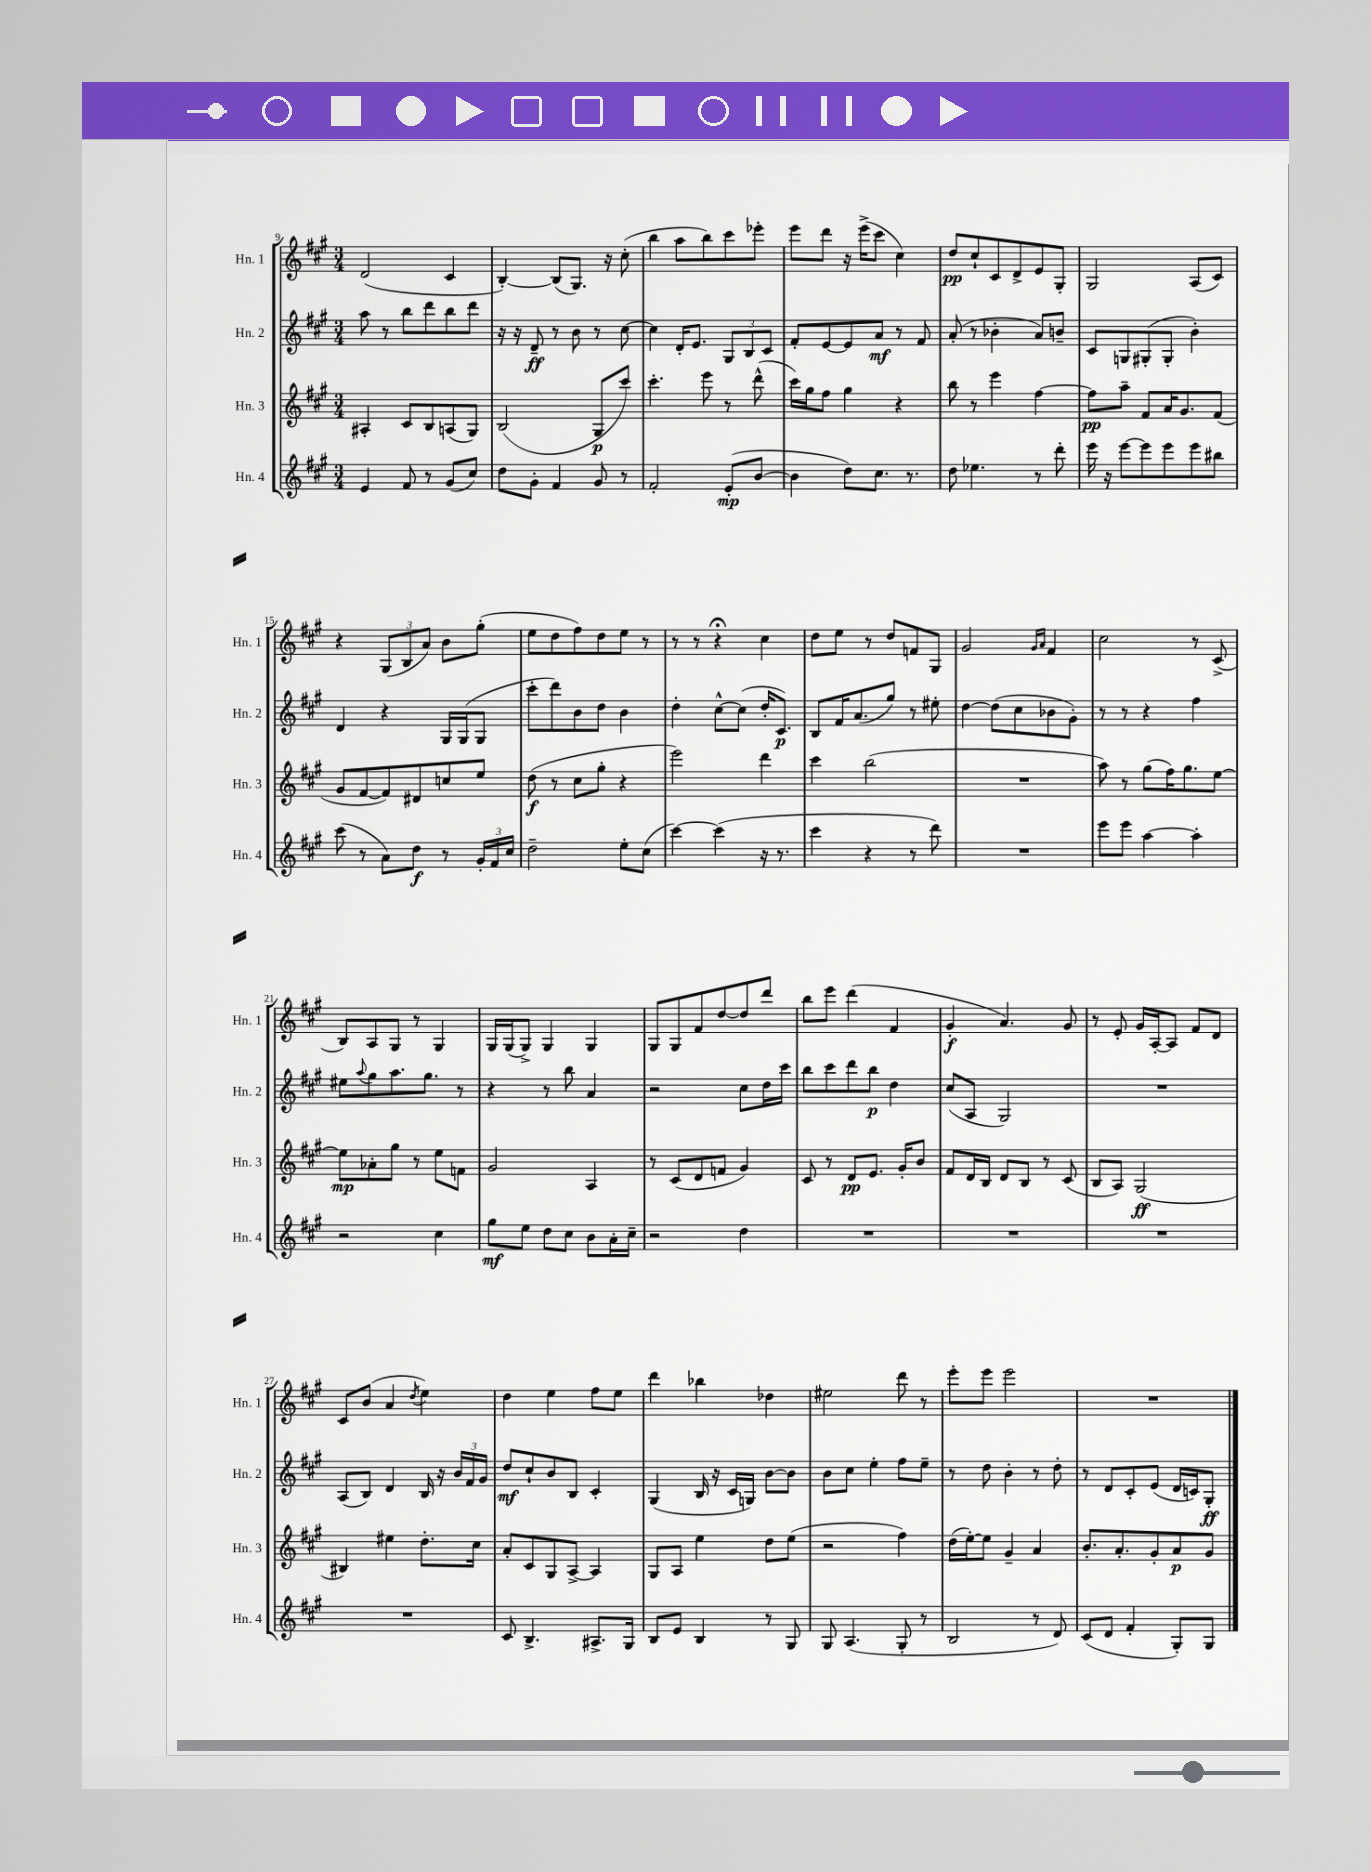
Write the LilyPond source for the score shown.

<<
\new StaffGroup <<
\new Staff = "s0" \with { instrumentName = "Hn. 1" shortInstrumentName = "Hn. 1" } {
    \clef treble \key a \major \numericTimeSignature \time 3/4
    d'2( cis'4 |
    b4~-.) b8( gis8.) r16 cis''8-.( |
    b''4 a''8 b''8) cis'''8 ees'''8-. |
    e'''8 d'''8 r16 e'''16->( cis'''8 cis''4) |
    d''8\pp cis''8-! cis'8 d'8-> e'8 gis8-. |
    gis2 a8( cis'8) |
    r4 \tuplet 3/2 { gis8( b8 a'8) } b'8 gis''8-.( |
    e''8 d''8 fis''8) d''8 e''8 r8 |
    r8 r8 r4\fermata cis''4 |
    d''8 e''8 r8 d''8 f'8 gis8 |
    gis'2 \grace { gis'16 a'16 } fis'4 |
    cis''2 r8 cis'8->( |
    b8) a8 gis8 r8 gis4 |
    gis16 gis16( gis8->) gis4 gis4 |
    gis8 gis8 fis'8 d''8~ d''8 d'''8 |
    b''8 e'''8 d'''4( fis'4 |
    gis'4-.\f a'4.) gis'8 |
    r8 e'8-. gis'16 a16~-. a8 fis'8 d'8 |
    cis'8 b'8( a'4 \acciaccatura { d''8 } e''4) |
    d''4 e''4 fis''8 e''8 |
    d'''4 bes''4 des''4 |
    eis''2 d'''8 r8 |
    e'''8-. e'''8 e'''2 |
    R2. \bar "|." |
}
\new Staff = "s1" \with { instrumentName = "Hn. 2" shortInstrumentName = "Hn. 2" } {
    \clef treble \key a \major \numericTimeSignature \time 3/4
    a''8 r8 b''8 d'''8 b''8 d'''8 |
    r16 r16 d'8--\ff r8 b'8 r8 cis''8~ |
    cis''4 d'16-. e'8. \tuplet 3/2 { gis8 b8 cis'8 } |
    fis'8-. e'8~ e'8 a'8\mf r8 fis'8 |
    a'8-.( r8 bes'4-. a'8) b'8-- |
    cis'8 g8 gis8-.( gis8-. b'4-.) |
    d'4 r4 gis16 gis16( gis8 |
    cis'''8-. d'''8) b'8 d''8 b'4 |
    d''4-. cis''8~-^ cis''8( d''16-. cis'8.\p) |
    b8 fis'16 a'8.( gis''8) r8 eis''8-. |
    d''4~ d''8( cis''8 bes'8 gis'8-.) |
    r8 r8 r4 fis''4 |
    eis''8 \appoggiatura { a''8 } gis''8 a''8. gis''8. r8 |
    r4 r8 b''8 a'4 |
    r2 cis''8 d''16 cis'''16 |
    b''8 cis'''8 d'''8 b''8\p d''4 |
    cis''8( a8 gis2) |
    R2. |
    a8( b8) d'4 b16 r16 \tuplet 3/2 { b'16 fis'16 gis'16 } |
    d''8\mf cis''8-! b'8 b8 cis'4-. |
    gis4( b16 r16 cis'16 g16) b'8~ b'8 |
    b'8 cis''8 e''4-. fis''8 e''8-- |
    r8 d''8 b'4-. r8 d''8-. |
    r8 d'8 cis'8-. e'8( d'16 c'16) gis8-.\ff \bar "|." |
}
\new Staff = "s2" \with { instrumentName = "Hn. 3" shortInstrumentName = "Hn. 3" } {
    \clef treble \key a \major \numericTimeSignature \time 3/4
    ais4-. cis'8 b8 a8( gis8) |
    b2( gis8\p cis'''8) |
    cis'''4.-. e'''8 r8 d'''8-^( |
    cis'''16) gis''16 fis''8 gis''4 r4 |
    b''8 r8 e'''4 fis''4~ |
    fis''8\pp a''8-- fis'8 a'16 gis'8. fis'8( |
    gis'8 fis'8~ fis'8) dis'8 c''8 e''8 |
    d''8\f( r8 cis''8 gis''8-. r4 |
    e'''2) d'''4 |
    cis'''4 b''2( |
    R2. |
    a''8) r8 gis''8( fis''16) gis''8. e''8~ |
    e''8\mp aes'8-. gis''8 r8 e''8 f'8 |
    gis'2 a4 |
    r8 cis'8( d'8 f'8 gis'4) |
    cis'8 r8 d'8\pp e'8. gis'16-. b'8 |
    fis'8 d'16 b16 d'8 b8 r8 cis'8( |
    b8 a8) gis2\ff( |
    bis4) eis''4 d''8.-. cis''16 |
    a'8-. cis'8 gis8 a8~-> a4 |
    gis8 a8 e''4 d''8 e''8( |
    r2 fis''4) |
    d''16( e''16~-.) e''8 gis'4-- a'4 |
    b'8.-. a'8.-. gis'8-. a'8\p gis'8 \bar "|." |
}
\new Staff = "s3" \with { instrumentName = "Hn. 4" shortInstrumentName = "Hn. 4" } {
    \clef treble \key a \major \numericTimeSignature \time 3/4
    e'4 fis'8 r8 gis'8( cis''8) |
    d''8 gis'8-. fis'4 gis'8 r8 |
    fis'2-. e'8-.\mp( b'8~ |
    b'4 d''8) cis''8. r8. |
    d''8 ees''4. r8 d'''8-. |
    e'''16 r16 e'''8~ e'''8 e'''8 e'''8 bis''8 |
    cis'''8( r8 a'8) d''8\f r8 \tuplet 3/2 { gis'16-. fis'16 cis''16 } |
    d''2-- e''8-. cis''8( |
    cis'''4~) cis'''4( r16 r8. |
    cis'''4 r4 r8 d'''8) |
    R2. |
    e'''8 e'''8 a''4~ a''4-. |
    r2 cis''4 |
    gis''8\mf e''8 d''8 cis''8 b'8 a'16-. cis''16-- |
    r2 d''4 |
    R2. |
    R2. |
    R2. |
    R2. |
    cis'8 b4.-> ais8.-> gis16 |
    b8 e'8 b4 r8 gis8 |
    gis8 a4.( gis8-. r8 |
    b2 r8 d'8) |
    cis'8( d'8 fis'4-. gis8-.) gis8 \bar "|." |
}
>>
>>
\layout { \context { \Score currentBarNumber = #9 } }
